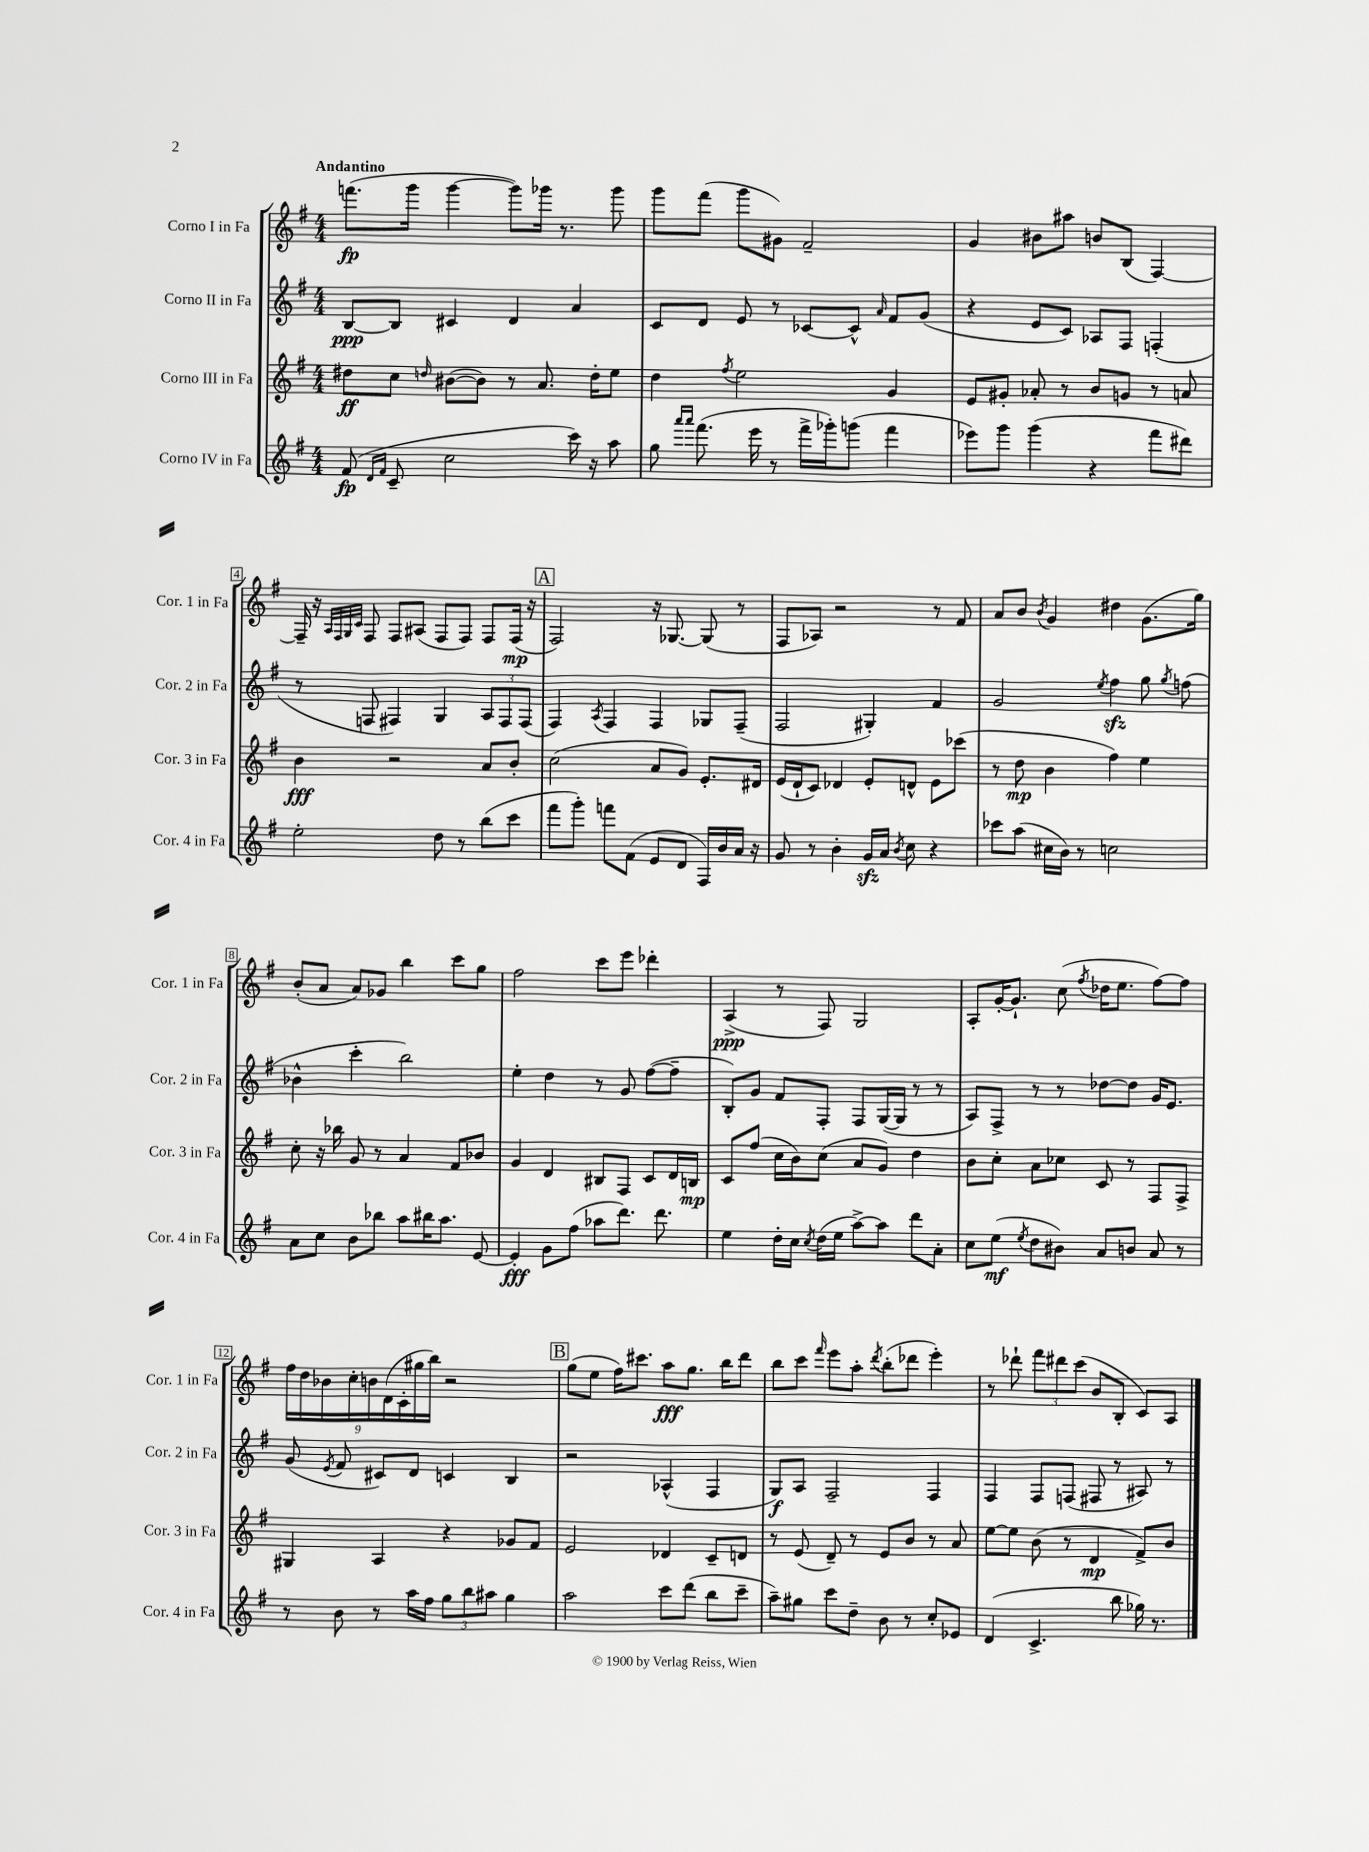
<<
\new StaffGroup <<
\new Staff = "s0" \with { instrumentName = "Corno I in Fa" shortInstrumentName = "Cor. 1 in Fa" } {
    \clef treble \key g \major \numericTimeSignature \time 4/4 \tempo "Andantino"
    \autoBeamOff f'''8.[\fp( g'''16] g'''4~ g'''8[) ges'''16] r8. ges'''8 |
    g'''8[ fis'''8]( g'''8[ gis'8]) fis'2-- |
    g'4 bis'8[ ais''8] b'8[ b8]( fis4~) |
    fis16-- r16 \grace { a32[ fis32 g32 c'32] } fis8 fis8[ ais8]( fis8[ fis8]) fis8[ fis16]\mp( r16 |
    \mark \markup { \box "A" } fis2) r16 ges8.~ ges8( r8 |
    fis8[ aes8]) r2 r8 fis'8 |
    a'8[ b'8] \acciaccatura { b'8 } g'4 dis''4 g'8.[( g''16]) |
    b'8[-.( a'8] a'8[) ges'8] b''4 c'''8[ g''8] |
    fis''2 c'''8[ e'''8] des'''4-. |
    a4->\ppp( r8 fis8) g2 |
    a8[-. g'16~-. g'8.]-! c''8( \acciaccatura { fis''8 } des''16[ e''8.] fis''8[~) fis''8] |
    \tuplet 9/8 { fis''16[ d''16 bes'16 c''16-. b'16 d'16( c'16-. gis''16 b''16]) } r2 |
    \mark \markup { \box "B" } g''8[( e''8] fis''16[) cis'''8.] a''8[\fff g''8.] b''16[ d'''8] |
    b''8[ c'''8] \grace { fis'''16 } e'''8[ a''8]-. \acciaccatura { d'''8 } b''8[-.( des'''8] e'''4-.) |
    r8 des'''8-! \tuplet 3/2 { fis'''8[ dis'''8 c'''8]( } b'8[ b8]-. c'8[) a8] \bar "|." |
}
\new Staff = "s1" \with { instrumentName = "Corno II in Fa" shortInstrumentName = "Cor. 2 in Fa" } {
    \clef treble \key g \major \numericTimeSignature \time 4/4
    \autoBeamOff b8[~\ppp b8] cis'4 d'4 a'4 |
    c'8[ d'8] e'8 r8 ces'8[~ ces'8]-^ \grace { a'16 } fis'8[ g'8]( |
    r4 e'8[ c'8]) aes8[ fis8] f4-.( |
    r8 f8 fis4) g4 \tuplet 3/2 { a8[ fis8 fis8]( } |
    \mark \markup { \box "A" } fis4) \acciaccatura { a8 } fis4 fis4 ges8[ fis8]--( |
    fis2 gis4-.) fis'4 |
    g'2 \acciaccatura { e''8 } fis''4\sfz g''8 \acciaccatura { g''8 } f''8( |
    bes'4-^ c'''4-. b''2) |
    e''4-. d''4 r8 g'8 fis''8[~( fis''8]-- |
    b8[-.) g'8] fis'8[ fis8]-. fis8[ g16~( g16] r8 r8 |
    a8[) fis8]-> r8 r8 des''8[~ des''8] g'16[ e'8.] |
    g'8( \acciaccatura { e'8 } fis'8 cis'8[) d'8] c'4 b4 |
    \mark \markup { \box "B" } r2 aes4-^( fis4 |
    g8[\f) a8] fis2-- fis4 |
    fis4 fis8[ f8]( fis8 r8 ais8) r8 \bar "|." |
}
\new Staff = "s2" \with { instrumentName = "Corno III in Fa" shortInstrumentName = "Cor. 3 in Fa" } {
    \clef treble \key g \major \numericTimeSignature \time 4/4
    \autoBeamOff dis''8[\ff c''8] \grace { d''16 } bis'8[~( bis'8]) r8 a'8. d''16[-. e''8] |
    d''4 \acciaccatura { fis''8 } e''2 g'4 |
    e'8[ gis'8]-. aes'8-. r8 b'8[ g'8] r8 a'8 |
    b'4\fff r2 a'8[ b'8]-. |
    \mark \markup { \box "A" } c''2( a'8[ g'8]) e'8.[-. dis'16] |
    e'16[( d'16-! c'8]) des'4 e'8[-. d'8]-^ e'8[ ces'''8]( |
    r8 d''8\mp b'4 fis''4) e''4 |
    c''8-. r16 bes''16 g'8 r8 a'4 fis'8[ bes'8] |
    g'4 d'4 bis8[ fis8] c'8[ d'16 b16]\mp |
    c'8[ fis''8]( c''16[ b'16) c''8]( a'8[ g'8]) d''4 |
    b'8[ c''8]-. a'8[ ces''8] c'8 r8 fis8[ fis8]-> |
    gis4 a4 r4 ges'8[ fis'8] |
    \mark \markup { \box "B" } e'2 des'4 c'8[-- d'8] |
    r8 e'8( d'8--) r8 e'8[ b'8] r8 a'8 |
    e''8[~ e''8] b'8( r8 d'4\mp fis'8[->) b'8] \bar "|." |
}
\new Staff = "s3" \with { instrumentName = "Corno IV in Fa" shortInstrumentName = "Cor. 4 in Fa" } {
    \clef treble \key g \major \numericTimeSignature \time 4/4
    \autoBeamOff fis'8\fp( \grace { d'16[ fis'16] } c'8-- c''2 c'''16) r16 a''8 |
    g''8 \grace { a'''16[ a'''16] } fis'''8.( e'''16 r8 fis'''16[-> ges'''16-.) g'''8]( fis'''4 |
    ees'''8[) g'''8] g'''4( r4 fis'''8[ dis'''8]) |
    e''2-. d''8 r8 b''8[( c'''8] |
    \mark \markup { \box "A" } fis'''8[ g'''8]-.) f'''8[ fis'8]( e'8[ d'8] fis16[) b'16 a'16] r16 |
    g'8 r8 b'4-. g'16[\sfz a'16] \acciaccatura { b'8 } c''8 r4 |
    ces'''8[ a''8]( cis''16[ b'16]) r8 c''2 |
    a'8[ c''8] b'8[ bes''8] a''8[ bis''16 a''8.] e'8~ |
    e'4-.\fff g'8[ fis''8]( aes''8[ d'''8.]) d'''8. |
    e''4 d''16[-. c''16] \acciaccatura { c''8 } d''16[( e''16] a''8[~->) a''8] d'''8[ a'8]-. |
    c''8[ e''8]\mf( \acciaccatura { e''8 } d''8[ bis'8]) a'8[ b'8] a'8 r8 |
    r8 b'8 r8 a''16[ fis''16] \tuplet 3/2 { g''8[ b''8 ais''8] } g''4 |
    \mark \markup { \box "B" } a''2 c'''8[ d'''8]( b''8[ c'''8]-- |
    a''8[--) gis''8] c'''8[ d''8]-- b'8 r8 c''8[-. ees'8] |
    d'4( c'4.-> b''8 ges''16) r8. \bar "|." |
}
>>
>>
\layout { \context { \Score \override BarNumber.stencil = #(make-stencil-boxer 0.1 0.3 ly:text-interface::print) } }
